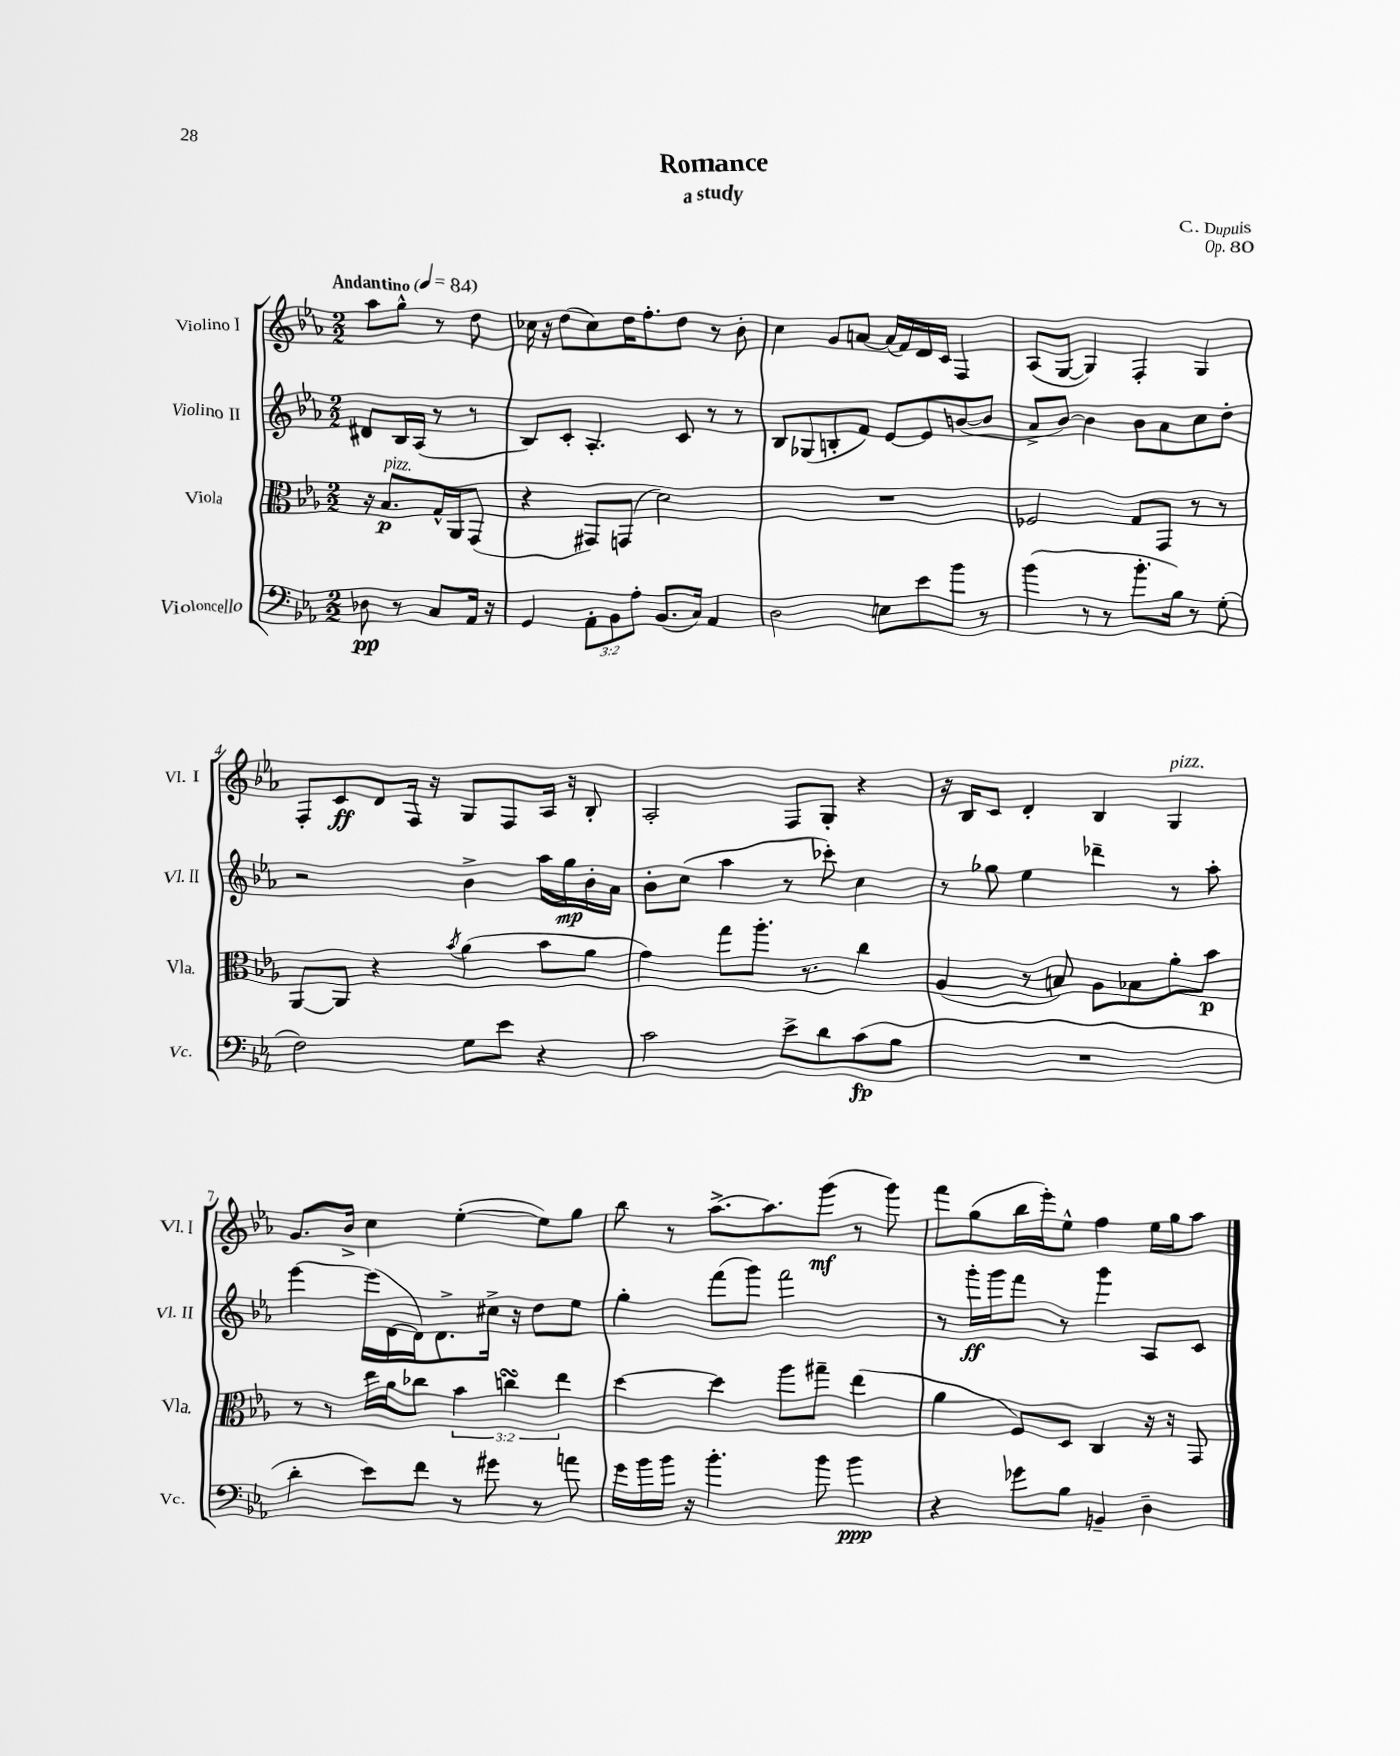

**kern	**dynam	**kern	**dynam	**kern	**dynam	**kern	**dynam
*part4	*part4	*part3	*part3	*part2	*part2	*part1	*part1
*staff4	*staff4	*staff3	*staff3	*staff2	*staff2	*staff1	*staff1
*I"Violoncello	*	*I"Viola	*	*I"Violino II	*	*I"Violino I	*
*I'Vc.	*	*I'Vla.	*	*I'Vl. II	*	*I'Vl. I	*
*clefF4	*	*clefC3	*	*clefG2	*	*clefG2	*
*k[b-e-a-]	*	*k[b-e-a-]	*	*k[b-e-a-]	*	*k[b-e-a-]	*
*M2/2	*	*M2/2	*	*M2/2	*	*M2/2	*
*MM84	*	*MM84	*	*MM84	*	*MM84	*
=	=	=	=	=	=	=	=
!	!	!	!	!	!	!LO:TX:a:B:t=Andantino	!
8D-X\	pp	16r	.	8d#X/L	.	8aa-\L	.
!	!	!LO:TX:a:i:t=pizz.	!	!	!	!	!
.	.	8.B-/L	p	.	.	.	.
8r	.	.	.	16B-/L	.	8gg^^\J	.
.	.	.	.	(16A-/JJ	.	.	.
8C/L	.	16G^^/L	.	8r	.	8r	.
.	.	16AA-/J	.	.	.	.	.
16AA-/Jk	.	(8GG/J	.	8r	.	8dd\	.
16r	.	.	.	.	.	.	.
=1	=1	=1	=1	=1	=1	=1	=1
4GG/	.	4r	.	8B-/L)	.	16cc-X\	.
.	.	.	.	.	.	16r	.
.	.	.	.	8c'/J	.	(8dd\L	.
12AA-'\L	.	8GG#X/L)	.	4.A-'/	.	8cc-\)	.
12BB-\	.	.	.	.	.	.	.
.	.	(8GGn/J	.	.	.	16dd\K	.
12A-'\J	.	.	.	.	.	.	.
.	.	.	.	.	.	8.ff'\	.
(8.BB-/L	.	2d\)	.	.	.	.	.
.	.	.	.	8c/	.	8dd\J	.
16C/Jk)	.	.	.	.	.	.	.
4AA-/	.	.	.	8r	.	8r	.
.	.	.	.	8r	.	8b-'\	.
=2	=2	=2	=2	=2	=2	=2	=2
2D\	.	1r	.	8B-/L	.	4cc\	.
.	.	.	.	(8G-X/	.	.	.
.	.	.	.	8Bn'/	.	8g/L	.
.	.	.	.	8f/J)	.	[8an/J	.
8En\L	.	.	.	[8e-/L	.	(16a/LL]	.
.	.	.	.	.	.	16f/)	.
8e-\	.	.	.	8e-/]	.	16d/	.
.	.	.	.	.	.	16c/JJ	.
8b-\J	.	.	.	([8bn/	.	4F/	.
8r	.	.	.	8b/J]	.	.	.
=3	=3	=3	=3	=3	=3	=3	=3
(4b-\	.	2F-X/	.	8a-^/L	.	(8A-/L	.
.	.	.	.	[8b-/J)	.	[8G/J	.
8r	.	.	.	4b-\]	.	4G/])	.
8r	.	.	.	.	.	.	.
8.b-'\L	.	8G/L	.	8b-\L	.	4F'/	.
.	.	8GG/J	.	8a-\	.	.	.
16B-\Jk)	.	.	.	.	.	.	.
8r	.	8r	.	8cc\	.	4G/	.
(8G'\	.	8r	.	8dd'\J	.	.	.
!!LO:LB:g=z
=4	=4	=4	=4	=4	=4	=4	=4
2F\)	.	[8AA-/L	.	2r	.	8F'/L	.
.	.	8AA-/J]	.	.	.	8c/	ff
.	.	4r	.	.	.	8d/	.
.	.	.	.	.	.	16F/Jk	.
.	.	.	.	.	.	16r	.
.	.	8qb-/	.	.	.	.	.
8G\L	.	(4a-\	.	4b-^\	.	8G/L	.
8e-\J	.	.	.	.	.	8F/	.
4r	.	8b-\L	.	16aa-\LL	.	16A-/Jk	.
.	.	.	.	16gg\	mp	16r	.
.	.	8a-\J	.	16b-'\	.	8B-'/	.
.	.	.	.	16a-\JJ	.	.	.
=5	=5	=5	=5	=5	=5	=5	=5
2c\	.	4g\)	.	8b-'\L	.	2A-'/	.
.	.	.	.	(8cc\J	.	.	.
.	.	8gg\L	.	4aa-\	.	.	.
.	.	8.aa-'\J	.	.	.	.	.
8e-^\L	.	.	.	8r	.	8F/L	.
.	.	8.r	.	.	.	.	.
8d\	.	.	.	8ccc-X'\)	.	8G'/J	.
(8c\	fp	4cc\	.	4cc\	.	4r	.
8B-\J	.	.	.	.	.	.	.
=6	=6	=6	=6	=6	=6	=6	=6
1r	.	(4A-/	.	8r	.	16r	.
.	.	.	.	.	.	16B-/KL	.
.	.	.	.	8gg-X\	.	8c/J	.
.	.	8r	.	4ee-\	.	4d'/	.
.	.	8Bn/)	.	.	.	.	.
.	.	8A-\L	.	4ddd-X~\	.	4B-/	.
.	.	8B-X\	.	.	.	.	.
!	!	!	!	!	!	!LO:TX:a:i:t=pizz.	!
.	.	8a-'\	.	8r	.	4G/	.
.	.	8b-\J	p	8aa-'\	.	.	.
!!LO:LB:g=z
=7	=7	=7	=7	=7	=7	=7	=7
4d'\	.	8r	.	[4eee-\	.	8.g/L	.
.	.	8r	.	.	.	.	.
.	.	.	.	.	.	16b-^/Jk	.
8e-\L)	.	16ee-\LL	.	(16eee-\LL]	.	4cc\	.
.	.	16a-\J	.	[16d\	.	.	.
8f\J	.	8cc-X\J	.	16d\J])	.	.	.
.	.	.	.	8.d^\	.	.	.
8r	.	6b-\	.	.	.	([4ee-'\	.
8g#X\	.	.	.	16cc#X^\Jk	.	.	.
.	.	6ccnsSSS\	.	.	.	.	.
.	.	.	.	16r	.	.	.
8r	.	.	.	8dd\L	.	8ee-\L])	.
.	.	6ee-\	.	.	.	.	.
8an\	.	.	.	8ee-\J	.	8gg\J	.
=8	=8	=8	=8	=8	=8	=8	=8
16g\LL	.	[4dd\	.	4gg'\	.	8bb-\	.
16b-\	.	.	.	.	.	.	.
16b-\JJ	.	.	.	.	.	8r	.
16r	.	.	.	.	.	.	.
4.b-'\	.	4dd\]	.	(8fff\L	.	[8.aa-^\L	.
.	.	.	.	8ggg\J)	.	.	.
.	.	.	.	.	.	8.aa-\]	.
.	.	8aa-\L	.	2fff\	.	.	.
8b-\	.	8gg#X~\J	.	.	.	(8ggg\J	mf
4b-\	ppp	(4ee-\	.	.	.	8r	.
.	.	.	.	.	.	8ggg\)	.
=9	=9	=9	=9	=9	=9	=9	=9
4r	.	4a-\	.	8r	.	8fff\L	.
.	.	.	.	16ggg'\LL	ff	(8gg\	.
.	.	.	.	16ggg\J	.	.	.
8g-X\L	.	8F/L)	.	8fff\J	.	16bb-\L	.
.	.	.	.	.	.	16eee-'\J)	.
8B-\J	.	8D/J	.	8r	.	8ee-^^\J	.
4BBn~/	.	4C/	.	4ggg\	.	4ff\	.
4D~\	.	16r	.	8A-/L	.	16ee-\LL	.
.	.	16r	.	.	.	16gg\J	.
.	.	8GG/	.	8c/J	.	8aa-\J	.
==	==	==	==	==	==	==	==
*-	*-	*-	*-	*-	*-	*-	*-
